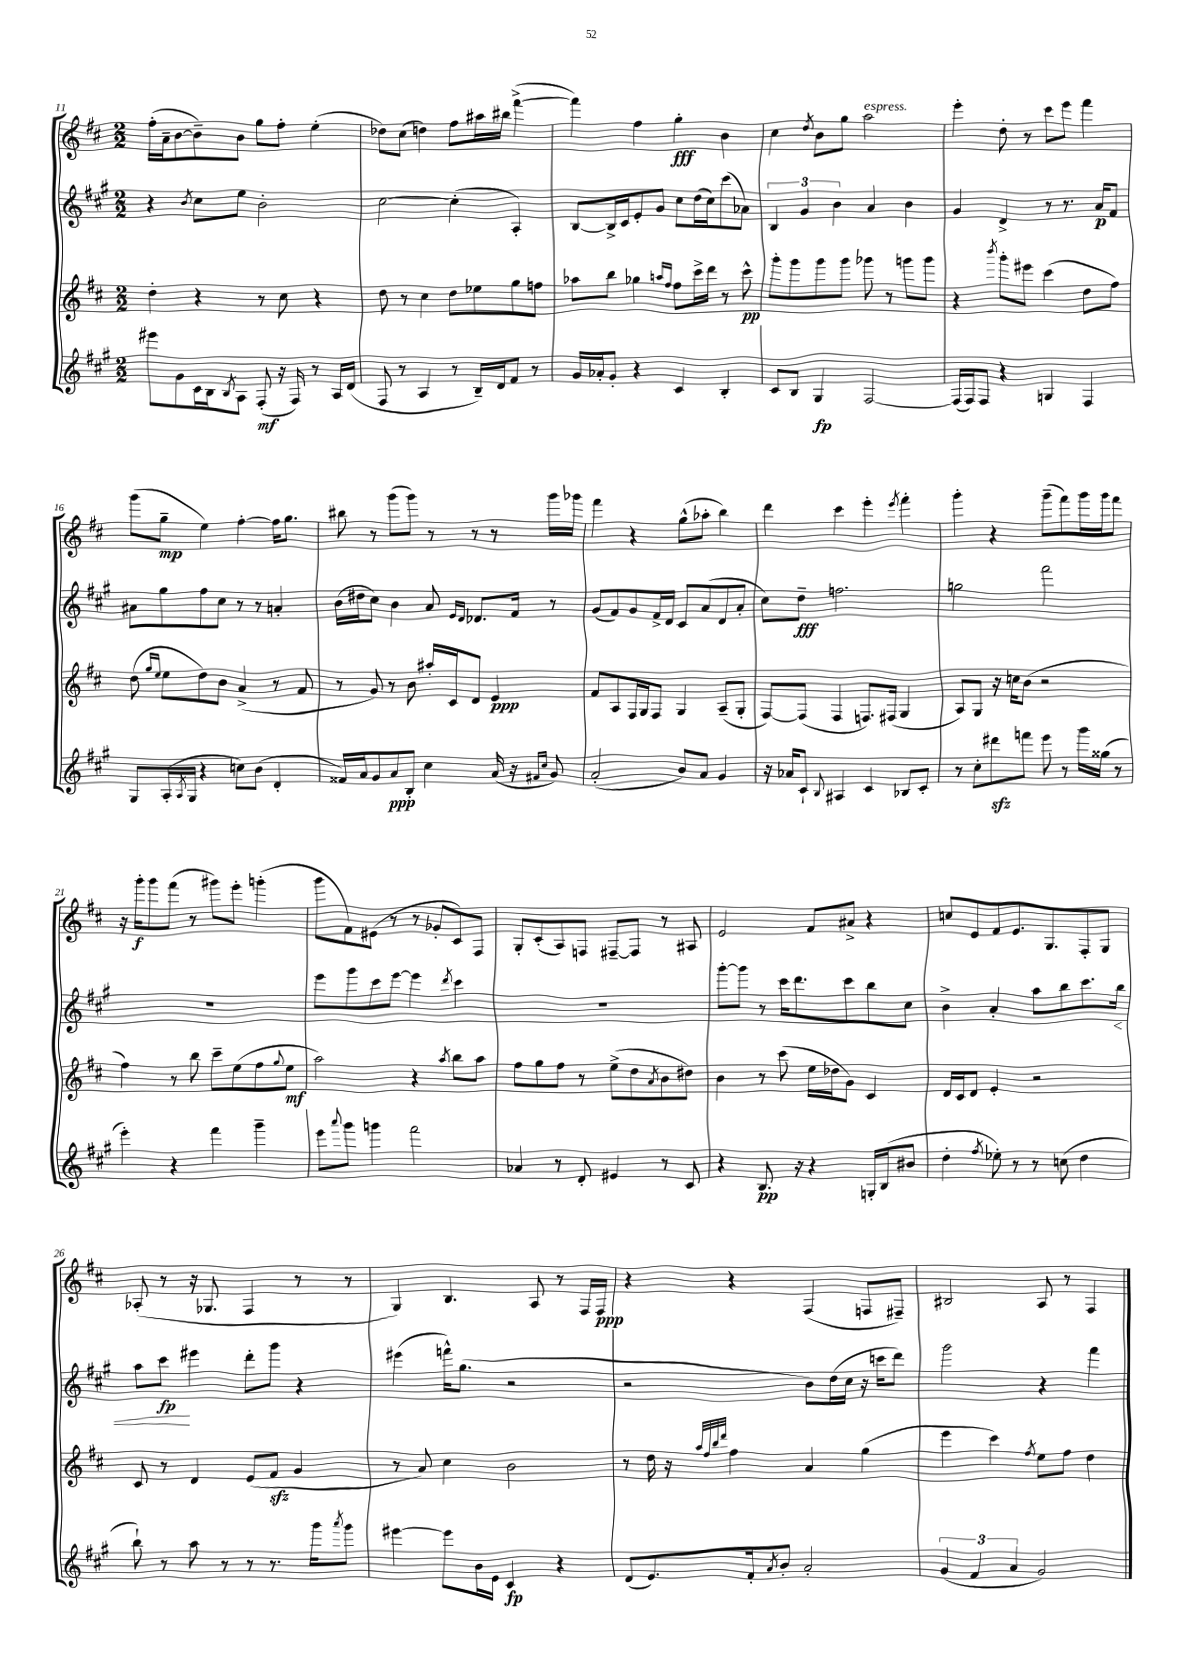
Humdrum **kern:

**kern	**kern	**kern	**kern
*staff4	*staff3	*staff2	*staff1
*clefG2	*clefG2	*clefG2	*clefG2
*k[f#c#g#]	*k[f#c#]	*k[f#c#g#]	*k[f#c#]
*M2/2	*M2/2	*M2/2	*M2/2
8eee#\L	4dd'\	4r	(16ff#'\LL
.	.	.	16a~\J
8g#\	.	.	[8b\
.	.	8qb/	.
16c#\L	4r	8cc#\L	8b~\])
16B\J	.	.	.
8qB/	.	.	.
8A\J	.	8ee\J	8b\J
(8F#'/	8r	2b'\	8gg\L
16r	8cc#\	.	8ff#'\J
16F#/)	.	.	.
8r	4r	.	(4ee'\
16A/LL	.	.	.
(16d/JJ	.	.	.
=	=	=	=
8F#/	8dd\	[2cc#\	8dd-\L)
8r	8r	.	(8cc#\J
4A/	4cc#\	.	4dd\)
8r	8dd\L	(4cc#'\]	8ff#\L
16B~/LL)	8ee-\	.	16aa#\L
16d/J	.	.	16bb#\JJ
8f#/J	8gg\	4A'/)	([4fff#^\
8r	8ff\J	.	.
=	=	=	=
16g#/LL	8aa-\L	[8B/L	4fff#\])
16a-'/J	.	.	.
8g#'/J	8bb\J	16B^/]L	.
.	.	16c#/J	.
4r	4gg-\	8e'/	4ff#\
.	.	8g#/J	.
.	16qqaa/LL	.	.
.	16qqff#/JJ	.	.
4c#/	8ff#\L	8cc#\L	4gg'\
.	16ccc#^\L	(16dd\L	.
.	16ddd\JJ	16cc#\J)	.
4B'/	8r	(8ccc#\	4b\
.	8ccc#^^\	8a-\J)	.
=	=	=	=
8c#/L	8ggg'\L	6B/	4cc#\
8B/J	8ggg\	.	.
.	.	6g#/	.
.	.	.	8qdd/
4G#/	8ggg\	.	8b\L
.	.	6b\	.
.	8ggg\J	.	8gg\J
[2F#/	8ggg-\	4a/	2aa\
.	8r	.	.
.	8ggg\L	4b\	.
.	8ggg\J	.	.
=	=	=	=
(16F#/]LL	4r	4g#/	4eee'\
16F#/J)	.	.	.
8F#/J	.	.	.
.	8qbbb/	.	.
4r	8ggg'\L	4d^/	8dd'\
.	8eee#\J	.	8r
4G/	(4ccc#\	8r	8ccc#\L
.	.	8.r	8eee\J
4F#/	8dd\L	.	4fff#\
.	.	16a/LK	.
.	8ff#\J)	8f#/J	.
=	=	=	=
8G#/L	(8dd\	8a#\L	(8ggg\L
.	16qqgg/LL	.	.
.	16qqee/JJ	.	.
(16A'/L	8ee\L	8gg#\	8gg~\J
8qA/	.	.	.
16G#/JJ	.	.	.
4r	8dd\)	8ff#\	4ee\)
.	8b\J	8cc#\J	.
8cc\L)	(4a^/	8r	[4ff#'\
(8b\J	.	8r	.
4d'/	8r	4a'/	16ff#\]LK
.	.	.	8.gg\J
.	8f#/	.	.
=	=	=	=
16f##/LL)	8r	(16b\LL	8bb#\
16a/J	.	16dd#\J	.
8g#/	8g/)	8cc#\J)	8r
8a/	8r	4b\	(8ggg\L
8B'/J	8b\	.	8ggg\J)
4cc#\	16aa#'/LL	8a/	8r
.	16c#/J	.	.
.	.	16qqe/LL	.
.	.	16qqd/JJ	.
.	8d/J	8.d-/L	8r
(16a/	4e/	.	8r
16r	.	16f#/Jk	.
16qqf#/LL	.	.	.
16qqcc#/JJ	.	.	.
8g#/)	.	8r	16ggg\LL
.	.	.	16ggg-\JJ
=	=	=	=
(2a'/	8f#/L	(8g#/L	4fff#\
.	8A/	8f#/)	.
.	16F#/L	8g#/	4r
.	16G/J	.	.
.	8F#/J	16f#^/L	.
.	.	16d/JJ	.
8b/L)	4G/	8c#/L	(8gg^^\L
8a/J	.	(8a/	8aa-'\J
4g#/	(8A~/L	8d/	4bb\)
.	8G'/J	8a'/J	.
=	=	=	=
16r	[8F#/L)	8cc#\L)	4ddd\
16a-/LK	.	.	.
8c#`/J	(8F#/]J	8dd~\J	.
8qqB/	.	.	.
4A#/	4F#/	2.ff\	4ccc#\
4c#/	8.F/L)	.	4eee'\
.	(16F#/Jk	.	.
.	.	.	8qeee/
8B-/L	4G/	.	4fff#'\
8c#'/J	.	.	.
=	=	=	=
8r	8A/L)	2gg\	4ggg'\
8cc#'\L	8G/J	.	.
8ddd#\	16r	.	4r
.	16cc\LK	.	.
8fff\J	(8b\J	.	.
8eee\	2r	2fff#\	(8ggg~\L
8r	.	.	8fff#\)
16ggg#\LL	.	.	16ggg\L
(16gg##\JJ	.	.	16ggg\J
8r	.	.	8fff#\J
=	=	=	=
4eee'\)	4ff#\)	1r	16r
.	.	.	16ggg'\LK
.	.	.	8ggg\
4r	8r	.	(8fff#\J
.	8bb\	.	8r
4fff#\	8ccc#~\L	.	8ggg#\L)
.	(8ee\	.	8eee'\J
4ggg#~\	8ff#\	.	(4ggg'\
.	8qqgg/	.	.
.	8ee\J	.	.
=	=	=	=
8eee\L	2aa\)	8eee\L	8ggg\L
8qqaaa/	.	.	.
8ggg#\J	.	8ggg#\	8f#\)
4ggg\	.	8ccc#\	(8e#\J
.	.	[8eee\J	8r
2fff#\	4r	4eee\]	8r
.	.	.	8g-'/L
.	8qaa/	8qddd/	.
.	8bb\L	4ccc#\	8c#/)
.	8aa\J	.	8F#/J
=	=	=	=
4a-/	8ff#\L	1r	8G'/L
.	8gg\	.	(8c#'/
8r	8ff#\J	.	8A/)
8d'/	8r	.	8F/J
4e#/	(8ee^\L	.	[8F#~/L
.	8dd\	.	8F#/]J
.	8qa/	.	.
8r	8b\	.	8r
8c#/	8dd#\J)	.	8A#/
=	=	=	=
4r	4b\	[8ggg#'\L	2e/
.	.	8ggg#\]J	.
8.B/	8r	8r	.
.	(8ccc#\	16ccc#\LK	.
16r	.	8.ddd\	.
4r	16ee\LL	.	8f#/L
.	16dd-\J	.	.
.	8g\J)	8ccc#\	8a#^/J
16G'/LL	4c#/	8bb\	4r
(16B/J	.	.	.
8b#/J	.	8cc#\J	.
=	=	=	=
4dd'\	16d/LL	4b^\	8cc/L
.	16c#/J	.	.
.	8d/J	.	8e/
8qff#/	.	.	.
8ee-'\)	4e'/	4a'/	8f#/
8r	.	.	8.e/
8r	2r	8aa\L	.
.	.	.	8.G/
(8cc\	.	8bb\	.
4dd\	.	8.ccc#\	8F#'/
.	.	.	8G/J
.	.	16bb\Jk	.
=	=	=	=
8bb`\)	8c#/	8aa\L	(8A-'/
8r	8r	8ccc#\J	8r
8aa\	4d/	4eee#\	16r
.	.	.	8.G-/
8r	.	.	.
8r	(8e/L	8ddd'\L	4F#/
8.r	8f#/J	8ggg#\J	.
.	4g/	4r	8r
16ggg#\LK	.	.	.
8qaaa/	.	.	.
8ggg#\J	.	.	8r
=	=	=	=
[4eee#\	8r	(4eee#\	4G/)
.	8a/)	.	.
8eee#\]L	4cc#\	16fff^^\LK)	4.B/
.	.	(8.gg#\J	.
16b\L	.	.	.
16e\JJ	.	.	.
4c#/	2b\	2r	.
.	.	.	8A/
4r	.	.	8r
.	.	.	16F#/LL
.	.	.	16F#/JJ
=	=	=	=
(8d/L	8r	2r	4r
8.e/)	16dd\	.	.
.	16r	.	.
.	32qqaa/LLL	.	.
.	32qqff#/	.	.
.	32qqbb/	.	.
.	32qqddd/JJJ	.	.
.	4ff#\	.	4r
16f#'/k	.	.	.
8qa/	.	.	.
8b'/J	.	.	.
2a'/	4a/	8b\L)	(4F#/
.	.	(16dd\L	.
.	.	16cc#\JJ	.
.	(4gg\	16r	8F/L
.	.	16ccc\LK	.
.	.	8ddd\J)	8F#~/J)
=	=	=	=
(6g#/	4eee\	2ggg#\	2B#/
6f#/	.	.	.
.	4ccc#\)	.	.
6a/	.	.	.
.	8qff#/	.	.
2g#/)	8ee\L	4r	8A/
.	8ff#\J	.	8r
.	4dd\	4fff#\	4F#/
==	==	==	==
*-	*-	*-	*-
